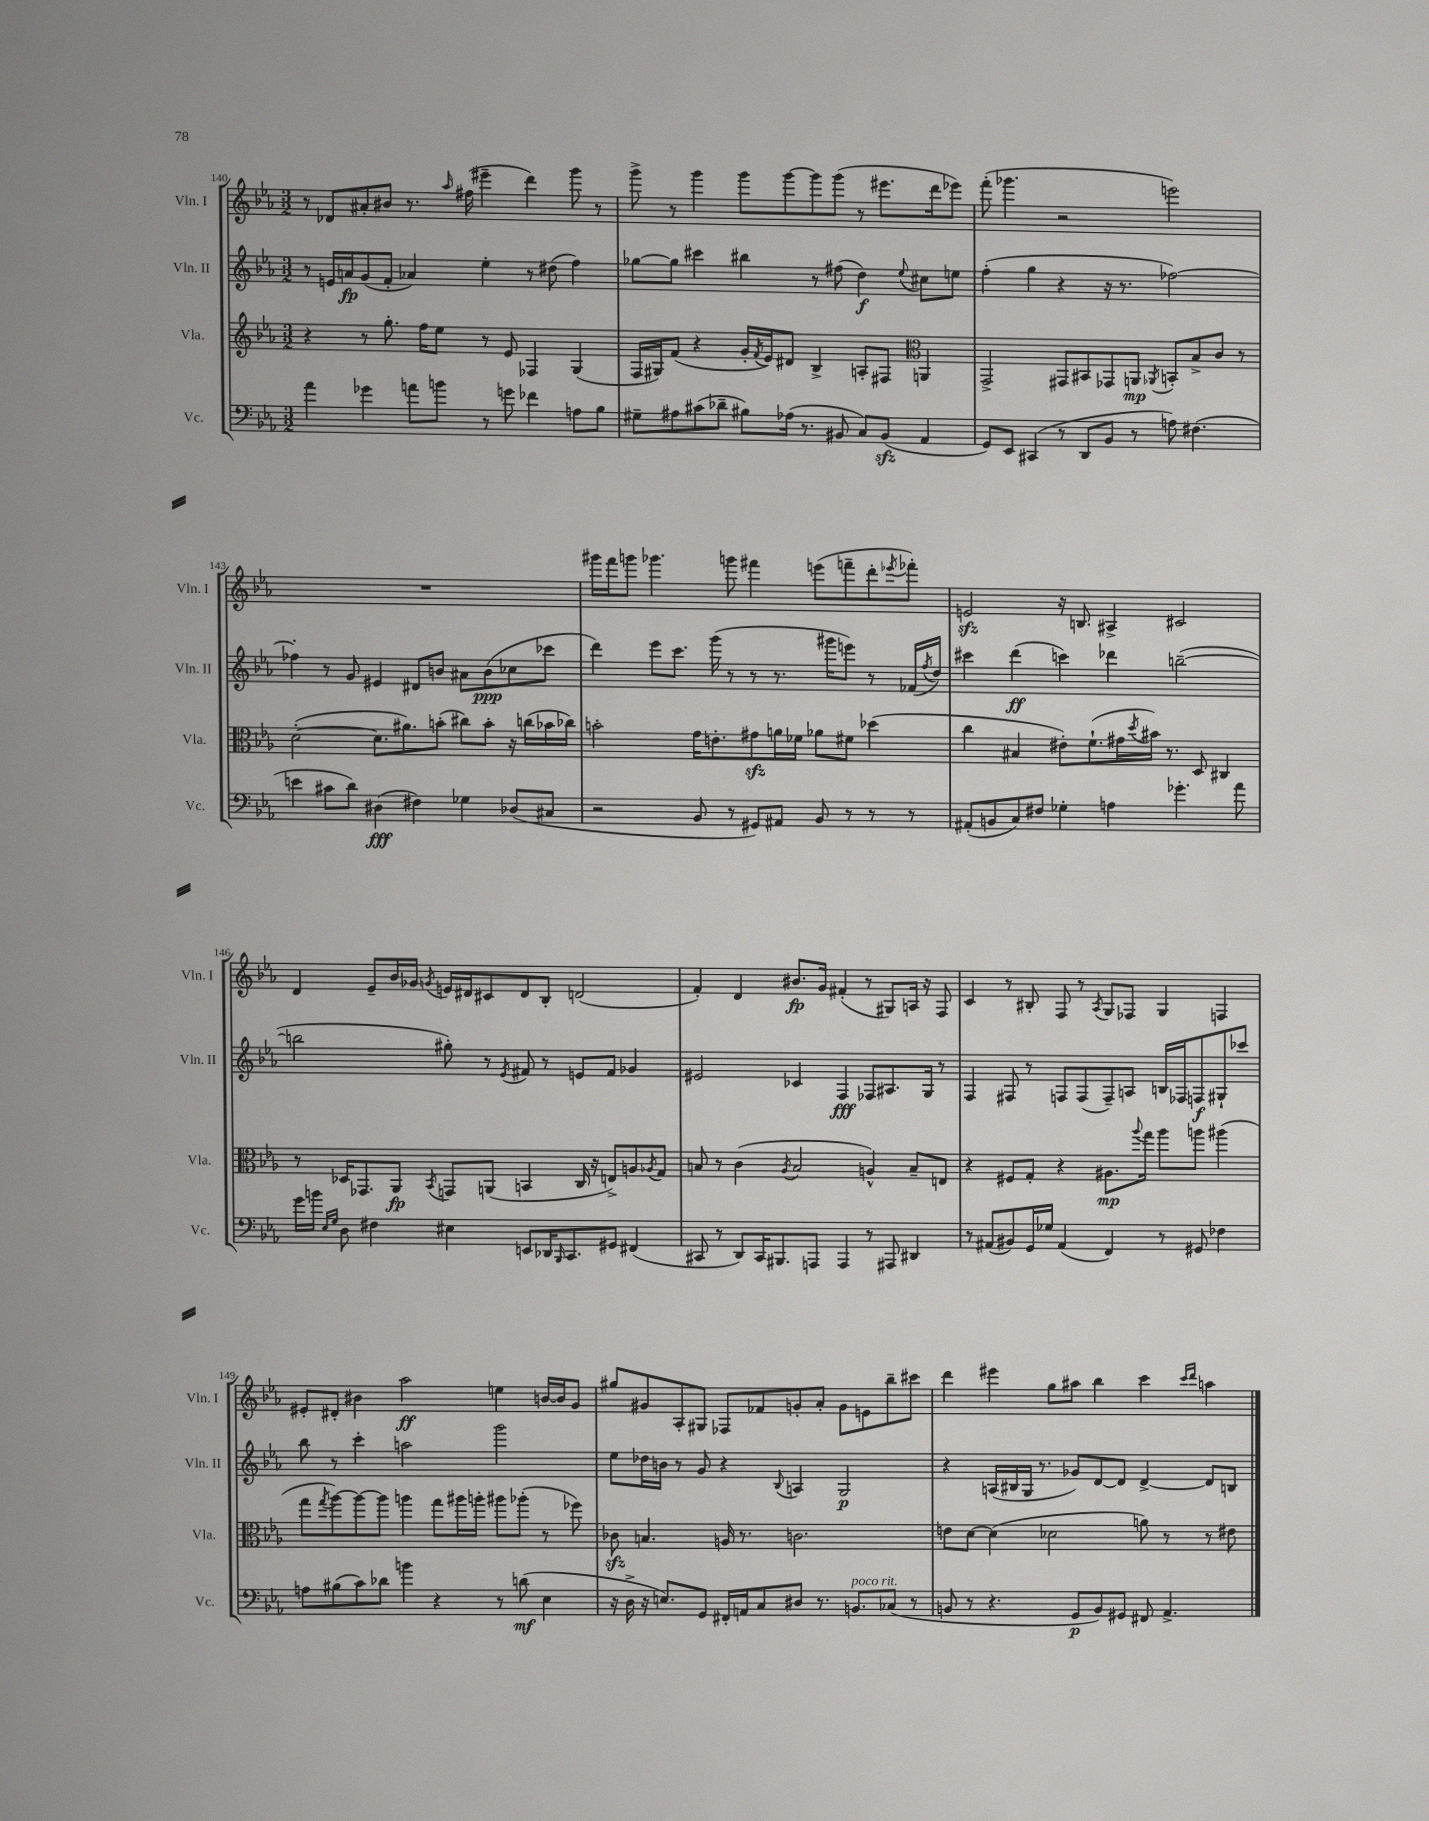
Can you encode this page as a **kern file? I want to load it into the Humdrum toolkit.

**kern	**kern	**kern	**kern
*staff4	*staff3	*staff2	*staff1
*clefF4	*clefG2	*clefG2	*clefG2
*k[b-e-a-]	*k[b-e-a-]	*k[b-e-a-]	*k[b-e-a-]
*M3/2	*M3/2	*M3/2	*M3/2
4a-	4r	8r	8r
.	.	16e	8d-
.	.	16a	.
4g-	8r	(8g	8a#'
.	8.gg'	8f'	8b#
8a	.	4a-)	8.r
.	16ff	.	.
8b	8ee-	.	.
.	.	.	16qqaa-
.	.	.	(16ff#
8r	8r	4ee-'	4eee#~
8g	8e-	.	.
4f-	4F-	8r	4ddd)
.	.	(8dd#	.
8A	(4G	4ff)	8ggg
8B-	.	.	8r
=	=	=	=
8G#~	16F	[8gg-	8ggg^
.	16G#)	.	.
8A#	(8f	8gg-]	8r
(8c#	4r	4ccc#	4ggg
8d-~	.	.	.
8B#)	16g'	4bb#	8ggg
.	8qf	.	.
.	16e-)	.	.
(16A-	8d#	.	[8ggg
8.r	.	.	.
.	4B-^	8r	8ggg]
8BB#	.	(8ff#	(8ggg
8C)	8A'	4dd)	8r
(8BB#	8F#	.	8.eee#
*	*clefC3	*	*
.	.	8qqee-	.
4AA-	4AA	8cc#	.
.	.	.	16ddd
.	.	8ee	8eee-)
=	=	=	=
8GG)	2GG^	(4ff'	(8fff'
8EE-	.	.	4.ggg-
(4CC#	.	4gg	.
8r	8GG#	4r	2r
8DD	8BB#	.	.
8BB-	8GG-	16r	.
.	.	8.r	.
8r	8AA	.	.
.	8qAA-	.	.
8A)	8BB'	[2ff-)	2eee)
(4.F#	8B-^	.	.
.	8c	.	.
.	8r	.	.
=	=	=	=
4e	([2d'	4ff-']	1.r
8c#	.	8r	.
8d)	.	8g	.
(4D#	8.d]	4e#	.
.	8.a#)	.	.
4F#)	.	8d#	.
.	(8b'	8b	.
4G-	8cc#)	8a#	.
.	8b'	(8b	.
(8D-	16r	8cc-	.
.	(16cc	.	.
8C#	16b-	8ccc-	.
.	16cc-)	.	.
=	=	=	=
2r	2b'	4ddd)	16ggg#
.	.	.	16fff
.	.	.	8ggg
.	.	8eee-	4.ggg-
.	.	8.ccc	.
8BB-	16g	.	.
.	8.e'	(16ggg	.
8r	.	8r	8ggg
8GG#)	8g#	8r	4fff#
8AA#	16a	8.r	.
.	16f-	.	.
8BB-	8a-	.	(8eee
.	.	16ggg#	.
8r	8f#	8eee)	8fff~
8r	(4dd-	8r	8ddd'
.	.	.	8qeee-
8r	.	(16f-	8fff-')
.	.	8qff	.
.	.	16dd)	.
=	=	=	=
(8AA#'	4cc	4ccc#	2e
8BB	.	.	.
8C)	4B#	(4ddd	.
8F#	.	.	.
4G-'	8e#')	4ccc)	16r
.	.	.	8.B
.	(8.f`	.	.
4A	.	4ddd-	4A#^
.	16g#	.	.
.	8qdd	.	.
.	16b#)	.	.
.	8.r	.	.
4.g-'	.	([2bb~	2c#
.	8D	.	.
.	4C#	.	.
8a-	.	.	.
=	=	=	=
16g	8r	2bb]	4d
16b	.	.	.
16qqE-	.	.	.
16qqG	.	.	.
8D	16D-	.	.
.	8.GG-	.	.
4F#	.	.	8e-~
.	8AA-	.	16b-
.	.	.	16g-
.	8qBB-	.	8qg
4E#	8GG	8gg#')	16e
.	.	.	16d#
.	(8AA	8r	8c#
.	.	8qe-	.
8EE	4BB	8f#	8d#
16DD-	.	8r	8B-'
16qqBBB-	.	.	.
8.CC	.	.	.
.	16C	8e	(2d
.	16r	.	.
8GG#	8E^)	8f#	.
(4FF#	8A	4g-	.
.	8qA-	.	.
.	8G	.	.
=	=	=	=
8CC#	8B	2e#	4f')
8r	8r	.	.
8DD)	(4c	.	4d
16CC#	.	.	.
8.BBB#	.	.	.
.	8qA-	.	.
.	2B	4c-	8.b#
8AAA	.	.	.
.	.	.	16g
4AAA	.	4F	(4f#'
8r	4A^^)	8F-	8r
8AAA#	.	8.A#	8G#)
4DD#	8B~	.	16A
.	.	16G	16r
.	8E	8r	8F
=	=	=	=
8r	4r	4F	4c
(8AA#	.	.	.
8BB#)	8F#	8F#	8r
16GG	8G'	8r	8B#'
16G-	.	.	.
(4AA#	4r	8F	8F
.	.	(8F	8r
.	.	.	8qA-
4FF)	8.A#	8F~)	8G
.	.	8A	8F-
.	8qqaa-	.	.
.	16gg	.	.
8r	8aa-	16B	4G
.	.	16F-	.
8GG#	8aa	8F	.
4F-	(4aa#	8G#`	4F
.	.	8ccc-	.
=	=	=	=
8A	8gg	8bb-	8e#'
.	8qgg	.	.
(8B#	[8aa-)	8r	8d#'
8c)	8aa-_	4ccc'	4b#
8d-	8aa-]	.	.
4b	4aa	2aa	2aa-
4r	8gg	.	.
.	16aa#	.	.
.	16aa'	.	.
8r	8aa#	2ggg	4ee
(8d	(8aa-'	.	.
4E-	8r	.	[16b
.	.	.	16b]
.	8ff-)	.	8g
=	=	=	=
16r	8c-	8ee-	8gg#
16D^	.	.	.
16r	4.B	16dd-	8g#
8.E)	.	16b	.
.	.	8r	8A-'
8GG	.	8g	8G#
16FF#'	16A	4r	8F-
16AA	8.r	.	.
8C	.	.	8f-
.	.	8qqB-	.
8D#	2.c	4A	8g'
8.r	.	.	8a-'
.	.	2G	8g
8.BB	.	.	.
.	.	.	8e
(8C-	.	.	8bb-~
8r	.	.	8ccc#
=	=	=	=
8BB	8e	4r	4ddd
8r	[8d	.	.
4.r	(4d]	(16A	4eee#
.	.	16B#	.
.	.	16G	.
.	.	8.r	.
.	2d-	.	8gg
8GG	.	8g-)	8aa#
8BB)	.	[8d	4bb-
8GG#	.	8d]	.
8FF#	8a)	[4d^	4ccc
4.AA-^	8r	.	.
.	.	.	16qqccc
.	.	.	16qqddd
.	8r	8d]	4aa
.	8e#	8B	.
==	==	==	==
*-	*-	*-	*-
